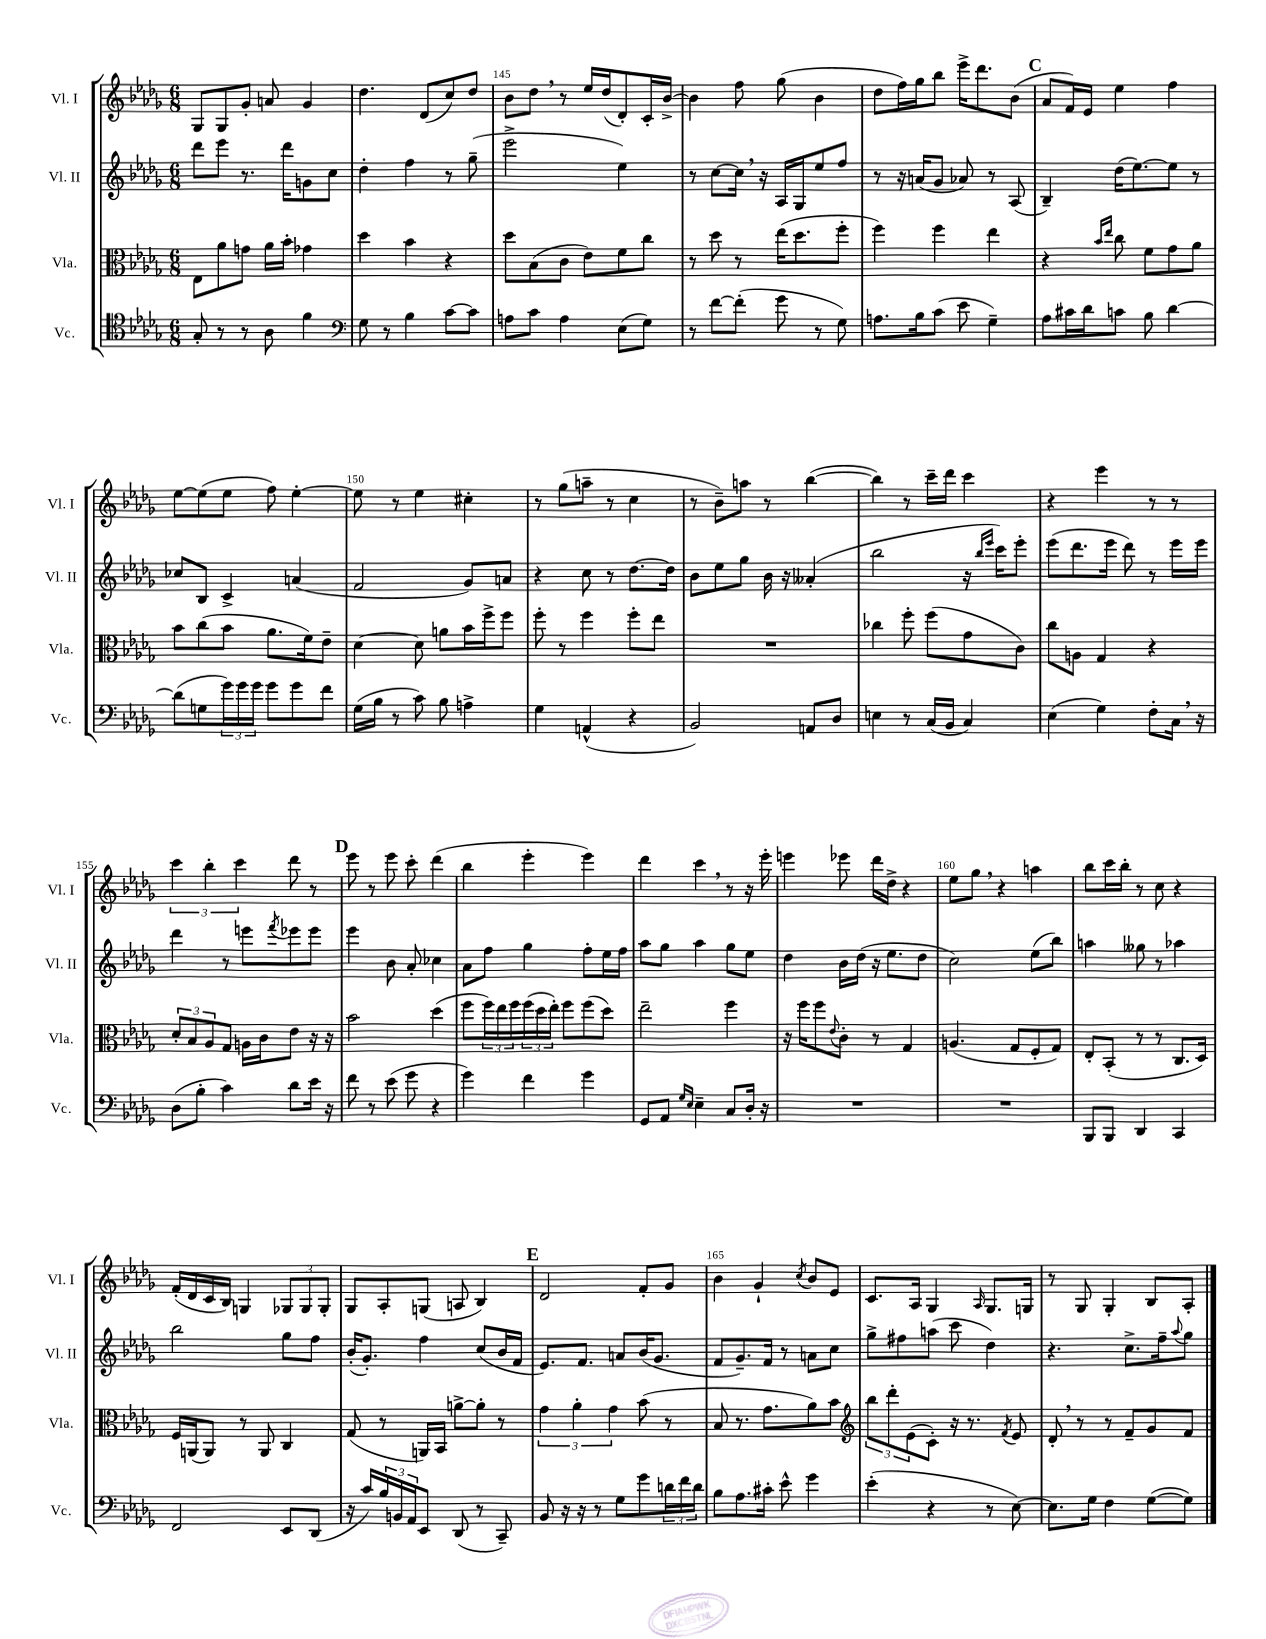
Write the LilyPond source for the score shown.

<<
\new StaffGroup <<
\new Staff = "s0" \with { instrumentName = "Vl. I" shortInstrumentName = "Vl. I" } {
    \clef treble \key des \major \numericTimeSignature \time 6/8
    ges8 ges8 ges'8-. a'8 ges'4 |
    des''4. des'8( c''8) des''8 |
    bes'8 des''8 \breathe r8 ees''16 des''16( des'8-.) c'16-. bes'16~-> |
    bes'4 f''8 ges''8( bes'4 |
    des''8 f''16) ges''16 bes''8 ees'''16-> des'''8. bes'8( |
    \mark \markup { \bold "C" } aes'8 f'16) ees'16 ees''4 f''4 |
    ees''8~ ees''8( ees''8 f''8) ees''4~-. |
    ees''8 r8 ees''4 cis''4-. |
    r8 ges''8( a''8-- r8 c''4 |
    r8 bes'8--) a''8 r8 bes''4~( |
    bes''4) r8 c'''16-- des'''16 c'''4 |
    r4 ees'''4 r8 r8 |
    \tuplet 3/2 { c'''4 bes''4-. c'''4 } des'''8 r8 |
    \mark \markup { \bold "D" } ees'''8 r8 ees'''8 c'''8-. des'''4( |
    bes''4 ees'''4-. ees'''4) |
    des'''4 c'''4 \breathe r8 r16 ees'''16-. |
    e'''4 ees'''8 des'''16 des''16-> r4 |
    ees''8 ges''8 \breathe r4 a''4 |
    bes''8 c'''16 bes''16-. r8 c''8 r4 |
    f'16-.( des'16 c'16 bes16) g4 \tuplet 3/2 { ges8 ges8 ges8-. } |
    ges8 aes8-. g8( a8 bes4) |
    \mark \markup { \bold "E" } des'2 f'8-. ges'8 |
    bes'4 ges'4-! \acciaccatura { c''8 } bes'8 ees'8 |
    c'8. aes16 ges4 \grace { aes16 } ges8. g16 |
    r8 ges8 ges4-. bes8 aes8-. \bar "|." |
}
\new Staff = "s1" \with { instrumentName = "Vl. II" shortInstrumentName = "Vl. II" } {
    \clef treble \key des \major \numericTimeSignature \time 6/8
    des'''8 ees'''8 r8. des'''16 g'8 c''8 |
    des''4-. f''4 r8 ges''8--( |
    ees'''2-> ees''4) |
    r8 c''8~ c''16 \breathe r16 aes16 ges16 ees''8 f''8 |
    r8 r16 a'16( ges'8 aes'8) r8 aes8( |
    \mark \markup { \bold "C" } bes4--) des''16( ees''8.~) ees''8 r8 |
    ces''8 bes8 c'4-> a'4( |
    f'2 ges'8) a'8 |
    r4 c''8 r8 des''8.~ des''16 |
    bes'8 ees''8 ges''8 bes'16 r16 aeses'4-.( |
    bes''2 r16 \grace { bes''16 ees'''16 } c'''16) ees'''8-. |
    ees'''8( des'''8. ees'''16 des'''8) r8 ees'''16 ees'''16 |
    des'''4 r8 e'''8 \acciaccatura { f'''8 } ees'''8 ees'''8 |
    \mark \markup { \bold "D" } ees'''4 bes'8 aes'8-. ces''4 |
    aes'8 f''8 ges''4 f''8-. ees''16 f''16 |
    aes''8 ges''8 aes''4 ges''8 ees''8 |
    des''4 bes'16 des''16( r16 ees''8. des''8 |
    c''2) ees''8( bes''8) |
    a''4 geses''8 r8 aes''4 |
    bes''2 ges''8 f''8 |
    bes'16-.( ges'8.-.) f''4 c''8( bes'16 f'16 |
    \mark \markup { \bold "E" } ees'8.) f'8. a'8 bes'16( ges'8. |
    f'8 ges'8.--) f'16 r8 a'8 c''8 |
    ges''8-> fis''8 a''8( c'''8 des''4) |
    r4. c''8.-> f''16-- \appoggiatura { aes''8 } ges''8 \bar "|." |
}
\new Staff = "s2" \with { instrumentName = "Vla." shortInstrumentName = "Vla." } {
    \clef alto \key des \major \numericTimeSignature \time 6/8
    ees8 aes'8 g'8 aes'16 bes'16-. ges'4 |
    des''4 bes'4 r4 |
    des''8 bes8( c'8 ees'8) f'8 c''8 |
    r8 des''8 r8 ees''16( des''8. f''8-. |
    f''4) f''4 ees''4 |
    \mark \markup { \bold "C" } r4 \grace { bes'16 ees''16 } c''8 f'8 ges'8 aes'8 |
    bes'8 c''8( bes'8 aes'8. f'16) ees'8-- |
    des'4~ des'8 a'8 bes'16 f''16-> f''8 |
    f''8-. r8 f''4 f''8-. ees''8 |
    R2. |
    ces''4 f''8-. f''8( ges'8 c'8) |
    c''8 a8 ges4 r4 |
    \tuplet 3/2 { des'8-. bes8 aes8 } ges8 a16 c'16 ees'8 r16 r16 |
    \mark \markup { \bold "D" } bes'2 des''4( |
    f''8 \tuplet 3/2 { f''16) ees''16 f''16 } \tuplet 3/2 { f''16( des''16 ees''16-.) } f''8 f''8( des''8) |
    ees''2-- f''4 |
    r16 f''16 f''8 \appoggiatura { ees'8 } c'8-. r8 ges4 |
    a4.( ges8 f8-. ges8) |
    ees8-. bes,8-.( r8 r8 c8. des16) |
    f16 a,16( a,8) r8 a,8 c4 |
    ges8( r8 a,16) bes,16 a'8~-> a'8-. r8 |
    \mark \markup { \bold "E" } \tuplet 3/2 { ges'4 aes'4-. ges'4 } bes'8( r8 |
    bes8 r8. ges'8. aes'8) bes'8 |
    \clef treble \tuplet 3/2 { bes''8 des'''8-. ees'8( } c'8-.) r16 r8. \acciaccatura { f'8 } ees'8 |
    des'8-. \breathe r8 r8 f'8-- ges'8 f'8 \bar "|." |
}
\new Staff = "s3" \with { instrumentName = "Vc." shortInstrumentName = "Vc." } {
    \clef tenor \key des \major \numericTimeSignature \time 6/8
    ges8-. r8 r8 aes8 f'4 |
    \clef bass ges8 r8 bes4 c'8~ c'8 |
    a8 c'8 a4 ees8( ges8) |
    r8 f'8~ f'8-.( ges'8 r8 ges8) |
    a8. bes16 c'8( ees'8 ges4--) |
    \mark \markup { \bold "C" } aes8 cis'16 des'16 c'8 bes8 des'4~ |
    des'8( g8 \tuplet 3/2 { ges'16) ges'16 ges'16 } ges'8 ges'8 f'8 |
    ges16( bes16 r8 c'8) bes8 a4-> |
    ges4 a,4-^( r4 |
    bes,2) a,8 des8 |
    e4 r8 c16( bes,16 c4) |
    ees4( ges4) f8-. c16 \breathe r16 |
    des8( bes8-. c'4) des'8 ees'16 r16 |
    \mark \markup { \bold "D" } f'8 r8 ees'8( ges'8 r4 |
    ges'4) f'4 ges'4 |
    ges,8 aes,8 \grace { ges16 ees16 } ees4-- c8 des16-. r16 |
    R2. |
    R2. |
    bes,,8 bes,,8 des,4 c,4 |
    f,2 ees,8 des,8( |
    r16 c'16) \tuplet 3/2 { bes16 b,16 aes,16 } ees,8 des,8( r8 c,8--) |
    \mark \markup { \bold "E" } bes,8 r16 r16 r8 ges8 ges'8 \tuplet 3/2 { d'16 f'16 d'16 } |
    bes8 aes8. cis'16-. ees'8-^ ges'4 |
    ees'4-.( r4 r8 ees8~) |
    ees8. ges16 f4 ges8~( ges8) \bar "|." |
}
>>
>>
\layout { \context { \Score currentBarNumber = #143 \override BarNumber.break-visibility = ##(#f #t #t) barNumberVisibility = #(every-nth-bar-number-visible 5) } }
